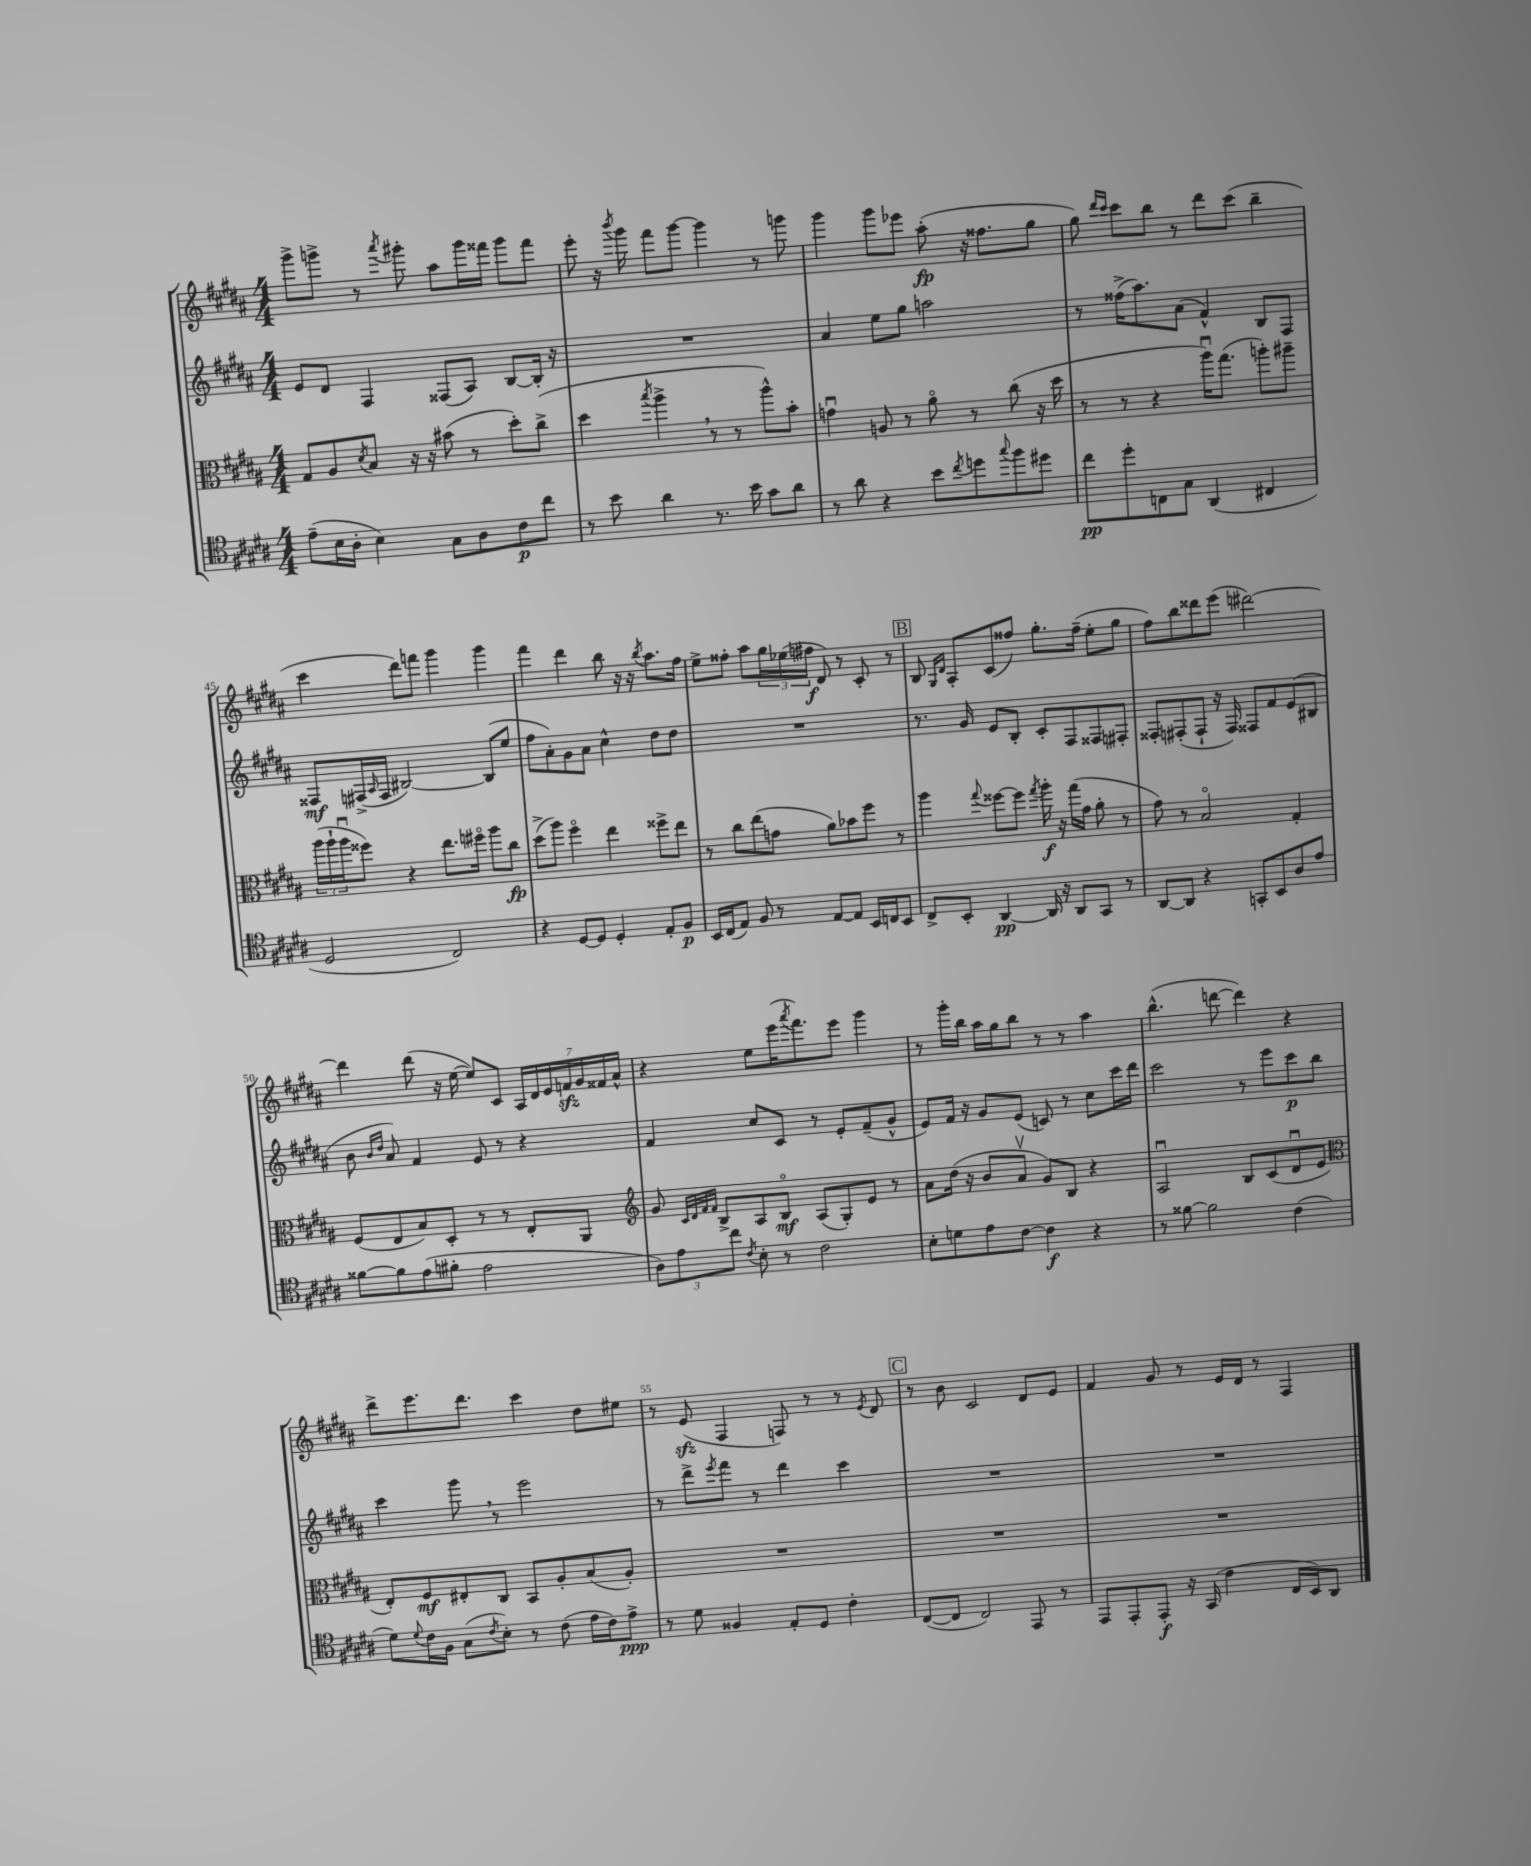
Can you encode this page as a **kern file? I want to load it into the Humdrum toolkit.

**kern	**dynam	**kern	**dynam	**kern	**dynam	**kern	**dynam
*part4	*part4	*part3	*part3	*part2	*part2	*part1	*part1
*staff4	*staff4	*staff3	*staff3	*staff2	*staff2	*staff1	*staff1
*clefC4	*	*clefC3	*	*clefG2	*	*clefG2	*
*k[f#c#g#d#a#]	*	*k[f#c#g#d#a#]	*	*k[f#c#g#d#a#]	*	*k[f#c#g#d#a#]	*
*M4/4	*	*M4/4	*	*M4/4	*	*M4/4	*
=41	=41	=41	=41	=41	=41	=41	=41
(8e~\L	.	8G#/L	.	8e/L	.	8ggg#^\L	.
16B\L	.	8A#/	.	8d#/J	.	8gggn^\J	.
16A#'\JJ	.	.	.	.	.	.	.
.	.	8qd#/	.	.	.	.	.
4B\)	.	8B/J	.	4F#/	.	8r	.
.	.	.	.	.	.	8qaaa#/	.
.	.	16r	.	.	.	8ggg#X'\	.
.	.	16r	.	.	.	.	.
8G#\L	.	(8b#X\	.	(8F##X/L	.	8aa#\L	.
8A#\	.	8r	.	8A#/J)	.	16ggg#\L	.
.	.	.	.	.	.	16fff##X\JJ	.
8c#\	p	8dd#'\L)	.	[8B/L	.	8ggg#\L	.
8cc#\J	.	(8cc#^\J	.	16B'/Jk]	.	8fff##\J	.
.	.	.	.	16r	.	.	.
=42	=42	=42	=42	=42	=42	=42	=42
8r	.	4dd#\	.	1r	.	8eee'\	.
8b\	.	.	.	.	.	16r	.
.	.	.	.	.	.	8qbbb/	.
.	.	.	.	.	.	16ggg#\	.
.	.	8qbb/	.	.	.	.	.
4a#\	.	4aa#^,\	.	.	.	8fff#\L	.
.	.	.	.	.	.	[8ggg#\J	.
8.r	.	8r	.	.	.	4ggg#\]	.
.	.	8r	.	.	.	.	.
16b\	.	.	.	.	.	.	.
8g#\L	.	8aa#^^\L)	.	.	.	8r	.
8a#\J	.	8b'\J	.	.	.	8gggn\	.
=43	=43	=43	=43	=43	=43	=43	=43
8r	.	4gnu\	.	4a#/	.	4ggg#\	.
8a#\	.	.	.	.	.	.	.
4r	.	8An/	.	8ee\L	.	8ggg#\L	.
.	.	8r	.	8gg#\J	.	8eee-X\J	.
8b\L	.	8a#\	.	2aan\	.	(8aa#'\	fp
8qcc#/	.	.	.	.	.	.	.
8ddn\	.	8r	.	.	.	16r	.
.	.	.	.	.	.	8.ff##X\L	.
8qqgg#/	.	.	.	.	.	.	.
8ff#\	.	(8cc#\	.	.	.	.	.
8dd#X\J	.	16r	.	.	.	8gg#\J	.
.	.	16dd#\	.	.	.	.	.
=44	=44	=44	=44	=44	=44	=44	=44
8cc#\L	pp	8r	.	8r	.	8gg#\)	.
.	.	.	.	.	.	16qqddd#/LL	.
.	.	.	.	.	.	16qqccc#/JJ	.
8dd#'\	.	8r	.	(16ff##X^\KL	.	8ccc#\L	.
.	.	.	.	8.aa#\)	.	.	.
8Cn\	.	4r	.	.	.	8bb\J	.
8G#\J	.	.	.	(8a#\J	.	8r	.
(4AA#/	.	16aa#u\KL)	.	4f#^^/)	.	8ddd#\L	.
.	.	(8.gg#\J	.	.	.	.	.
.	.	.	.	.	.	(8ccc#\J	.
4C#X/	.	8aan'\L)	.	8B/L	.	4bb~\	.
.	.	8aa#X~\J	.	8F#/J	.	.	.
!!LO:LB:g=z
=45	=45	=45	=45	=45	=45	=45	=45
2D#/	.	(24aa#\LL	.	8F##X/L	mf	4ccc#\	.
.	.	24aa#`\	.	.	.	.	.
.	.	24aa#u\J	.	.	.	.	.
.	.	8ff##X\J)	.	(16F#X^/L	.	.	.
.	.	.	.	16qqA#/	.	.	.
.	.	.	.	16F#/JJ	.	.	.
.	.	4r	.	[2B#X/)	.	8ddd#\L)	.
.	.	.	.	.	.	8fffn\J	.
2C#/)	.	8.ee\L	.	.	.	4ggg#\	.
.	.	16ff#X\Jk	.	.	.	.	.
.	.	8aa#\L	.	(8B#/L]	.	4ggg#\	.
.	.	8cc#\J	fp	8ee/J	.	.	.
=46	=46	=46	=46	=46	=46	=46	=46
4r	.	(8dd#^\L	.	8ff#\L	.	4fff#\	.
.	.	8aa#\J)	.	8a#'\)	.	.	.
[8D#/L	.	4ff#\	.	8g#\	.	4ddd#\	.
8D#/J]	.	.	.	8a#\J	.	.	.
4D#'/	.	4ee\	.	4cc#^^\	.	8bb\	.
.	.	.	.	.	.	16r	.
.	.	.	.	.	.	16r	.
.	.	.	.	.	.	8qbb/	.
8E'/L	.	8ff##X^\L	.	8dd#\L	.	8.aa#\L	.
8F#/J	p	8ee\J	.	8dd#\J	.	.	.
.	.	.	.	.	.	16ff#\Jk	.
=47	=47	=47	=47	=47	=47	=47	=47
16BB/LL	.	8r	.	1r	.	8ee^\L	.
(16C#/J	.	.	.	.	.	.	.
8E/J)	.	8cc#\L	.	.	.	8ff##X'\J	.
8F#/	.	(8ee\	.	.	.	8aa#\L	.
8r	.	8gn\J	.	.	.	24gg#\L	.
.	.	.	.	.	.	(24ee-X\	.
.	.	.	.	.	.	24ff#X\JJ	f
[8E/L	.	8a#\L)	.	.	.	8d#/)	.
8E/J]	.	8b-X\	.	.	.	8r	.
16BB/LL	.	8ff#\J	.	.	.	8c#'/	.
16Cn/J	.	.	.	.	.	.	.
8BB/J	.	8r	.	.	.	8r	.
!!LO:REH:place=s1:t=B
=48	=48	=48	=48	=48	=48	=48	=48
8C#^/L	.	4aa#\	.	8.r	.	8B/	.
.	.	.	.	.	.	16qqG#/LL	.
.	.	.	.	.	.	16qqd#/JJ	.
8BB'/J	.	.	.	.	.	8A#'/L	.
.	.	.	.	16g#/	.	.	.
.	.	8qqgg#/	.	.	.	.	.
[4AA#/	pp	[8ff##X\L	.	8e/L	.	(8c#/	.
.	.	8ff##\J]	.	8B'/J	.	8ff##X/J)	.
.	.	8qgg#/	.	.	.	.	.
16AA#/]	.	16aa#'\	f	8c#'/L	.	8.gg#'\L	.
16r	.	16r	.	.	.	.	.
8AA#/L	.	(16gg#\LL	.	8F#/	.	.	.
.	.	16g#\JJ	.	.	.	(16ff##~\Jk	.
8GG#/J	.	8a#'\	.	8F##X/	.	8ee'\L	.
8r	.	8r	.	8F#X'/J	.	8gg#\J	.
=49	=49	=49	=49	=49	=49	=49	=49
[8AA#/L	.	8g#\)	.	8F##X'/L	.	8ff#\L)	.
8AA#/J]	.	8r	.	(8F#X'/	.	8bb\	.
4r	.	2B/	.	8F#`/J	.	8ddd##X\	.
.	.	.	.	16r	.	(8eee\J	.
.	.	.	.	16F#/)	.	.	.
8GGn'/L	.	.	.	8F##X/L	.	[2ddd#X\)	.
8BB/	.	.	.	8f#/	.	.	.
8A#/	.	4G#'/	.	(8e/	.	.	.
8e/J	.	.	.	8B#X/J	.	.	.
!!LO:LB:g=z
=50	=50	=50	=50	=50	=50	=50	=50
[8f##X\L	.	(8F#/L	.	8b\	.	4ddd#\]	.
.	.	.	.	16qqb/LL	.	.	.
.	.	.	.	16qqdd#/JJ	.	.	.
8f##\]	.	8E/	.	8a#/)	.	.	.
(8e\	.	8B/)	.	4f#/	.	(8ddd#\	.
8f#X'\J	.	8D#'/J	.	.	.	16r	.
.	.	.	.	.	.	[16ee\	.
2e\	.	8r	.	8e/	.	8ee/L])	.
.	.	8r	.	8r	.	8c#/J	.
.	.	8E'/L	.	4r	.	28A#/LL	.
.	.	.	.	.	.	28d#/	.
.	.	.	.	.	.	28e/	.
.	.	.	.	.	.	28fnzz/	.
.	.	8AA#/J	.	.	.	.	.
.	.	.	.	.	.	28g#/	.
.	.	.	.	.	.	28f##X/	.
.	.	.	.	.	.	28a#^^/JJ	.
=51	=51	=51	=51	=51	=51	=51	=51
*	*	*clefG2	*	*	*	*	*
12A#\L)	.	8g#/	.	4f#/	.	4r	.
12e\	.	.	.	.	.	.	.
.	.	32qqc#/LLL	.	.	.	.	.
.	.	32qqd#/	.	.	.	.	.
.	.	32qqf#/	.	.	.	.	.
.	.	32qqf#/JJJ	.	.	.	.	.
.	.	8B^/L	.	.	.	.	.
12cc#\J	.	.	.	.	.	.	.
8qc#/	.	.	.	.	.	.	.
8B'\	.	8A#/	.	8cc#/L	.	8ee\L	.
8r	.	8B/J	mf	8c#/J	.	(16eee\K	.
.	.	.	.	.	.	8qaaa#/	.
.	.	.	.	.	.	8.fff#\)	.
2c#\	.	(8A#/L	.	8r	.	.	.
.	.	8G#'/)	.	8e'/L	.	8eee\J	.
.	.	8e/J	.	(8f#~/	.	4ggg#\	.
.	.	8r	.	8g#^^/J	.	.	.
=52	=52	=52	=52	=52	=52	=52	=52
8B'\L	.	8a#\L	.	8e/L)	.	8r	.
8dn\	.	(16dd#\Jk	.	16f#/Jk	.	16ggg#'\LL	.
.	.	16r	.	16r	.	16bb\JJ	.
8e\	.	8b/L	.	8g#/L	.	16aa#\LL	.
.	.	.	.	.	.	16gg#\J	.
[8c#\J	.	8a#v/J	.	(8e/J	.	8bb\J	.
4c#\]	f	8g#/L)	.	8cn/)	.	8r	.
.	.	8B/J	.	8r	.	8r	.
4r	.	4r	.	8cc#\L	.	4aa#\	.
.	.	.	.	16ccc#\L	.	.	.
.	.	.	.	16ddd#\JJ	.	.	.
=53	=53	=53	=53	=53	=53	=53	=53
8r	.	2A#u/	.	2ccc#\	.	(4.bb^^\	.
[8f##X\	.	.	.	.	.	.	.
2f##\]	.	.	.	.	.	.	.
.	.	.	.	.	.	[8dddn\	.
.	.	8B/L	.	8r	.	4ddd\])	.
.	.	(8c#/	.	8eee\L	.	.	.
(4c#\	.	8d#u/	.	8ccc#\	p	4r	.
.	.	8e/J	.	8bb\J	.	.	.
!!LO:LB:g=z
=54	=54	=54	=54	=54	=54	=54	=54
*	*	*clefC3	*	*	*	*	*
8d#\L)	.	8E'/L)	.	4ccc#\	.	8ddd#^\L	.
8qqd#/	.	.	.	.	.	.	.
16c#\L	.	8F#/	mf	.	.	8.eee\	.
16F#\JJ	.	.	.	.	.	.	.
(8G#\L	.	8E#X'/	.	8ggg#,\	.	.	.
.	.	.	.	.	.	8.ddd#\J	.
8qc#/	.	.	.	.	.	.	.
8B'\J)	.	8C#/J	.	8r	.	.	.
8r	.	8BB/L	.	2eee\	.	4ccc#\	.
(8c#\	.	8A#'/	.	.	.	.	.
16e\LL	.	(8B/	.	.	.	8dd#\L	.
16c#\J)	.	.	.	.	.	.	.
8e^\J	ppp	8A#'/J)	.	.	.	8ee#X\J	.
=55	=55	=55	=55	=55	=55	=55	=55
8r	.	1r	.	8r	.	8r	.
8d#\	.	.	.	8ddd#^\L	.	(8ezz/	.
.	.	.	.	8qeee/	.	.	.
4F##X/	.	.	.	8fff#\J	.	4F#/	.
.	.	.	.	8r	.	.	.
8E'/L	.	.	.	4ddd#\	.	8Fn/)	.
8D#/J	.	.	.	.	.	8r	.
4c#'\	.	.	.	4ccc#\	.	8r	.
.	.	.	.	.	.	8qe/	.
.	.	.	.	.	.	8d#/	.
!!LO:REH:place=s1:t=C
=56	=56	=56	=56	=56	=56	=56	=56
([8C#/L	.	1r	.	1r	.	8r	.
8C#/J]	.	.	.	.	.	8b\	.
2C#/)	.	.	.	.	.	2c#/	.
8EE/	.	.	.	.	.	8d#/L	.
8r	.	.	.	.	.	8e/J	.
=57	=57	=57	=57	=57	=57	=57	=57
8EE/L	.	1r	.	1r	.	4f#/	.
8EE'/	.	.	.	.	.	.	.
8EE'/J	f	.	.	.	.	8g#/	.
16r	.	.	.	.	.	8r	.
(16GG#/	.	.	.	.	.	.	.
4c#\	.	.	.	.	.	16e/LL	.
.	.	.	.	.	.	16d#/JJ	.
.	.	.	.	.	.	8r	.
16C#/LL	.	.	.	.	.	4F#/	.
16BB/J)	.	.	.	.	.	.	.
8AA#/J	.	.	.	.	.	.	.
==	==	==	==	==	==	==	==
*-	*-	*-	*-	*-	*-	*-	*-
